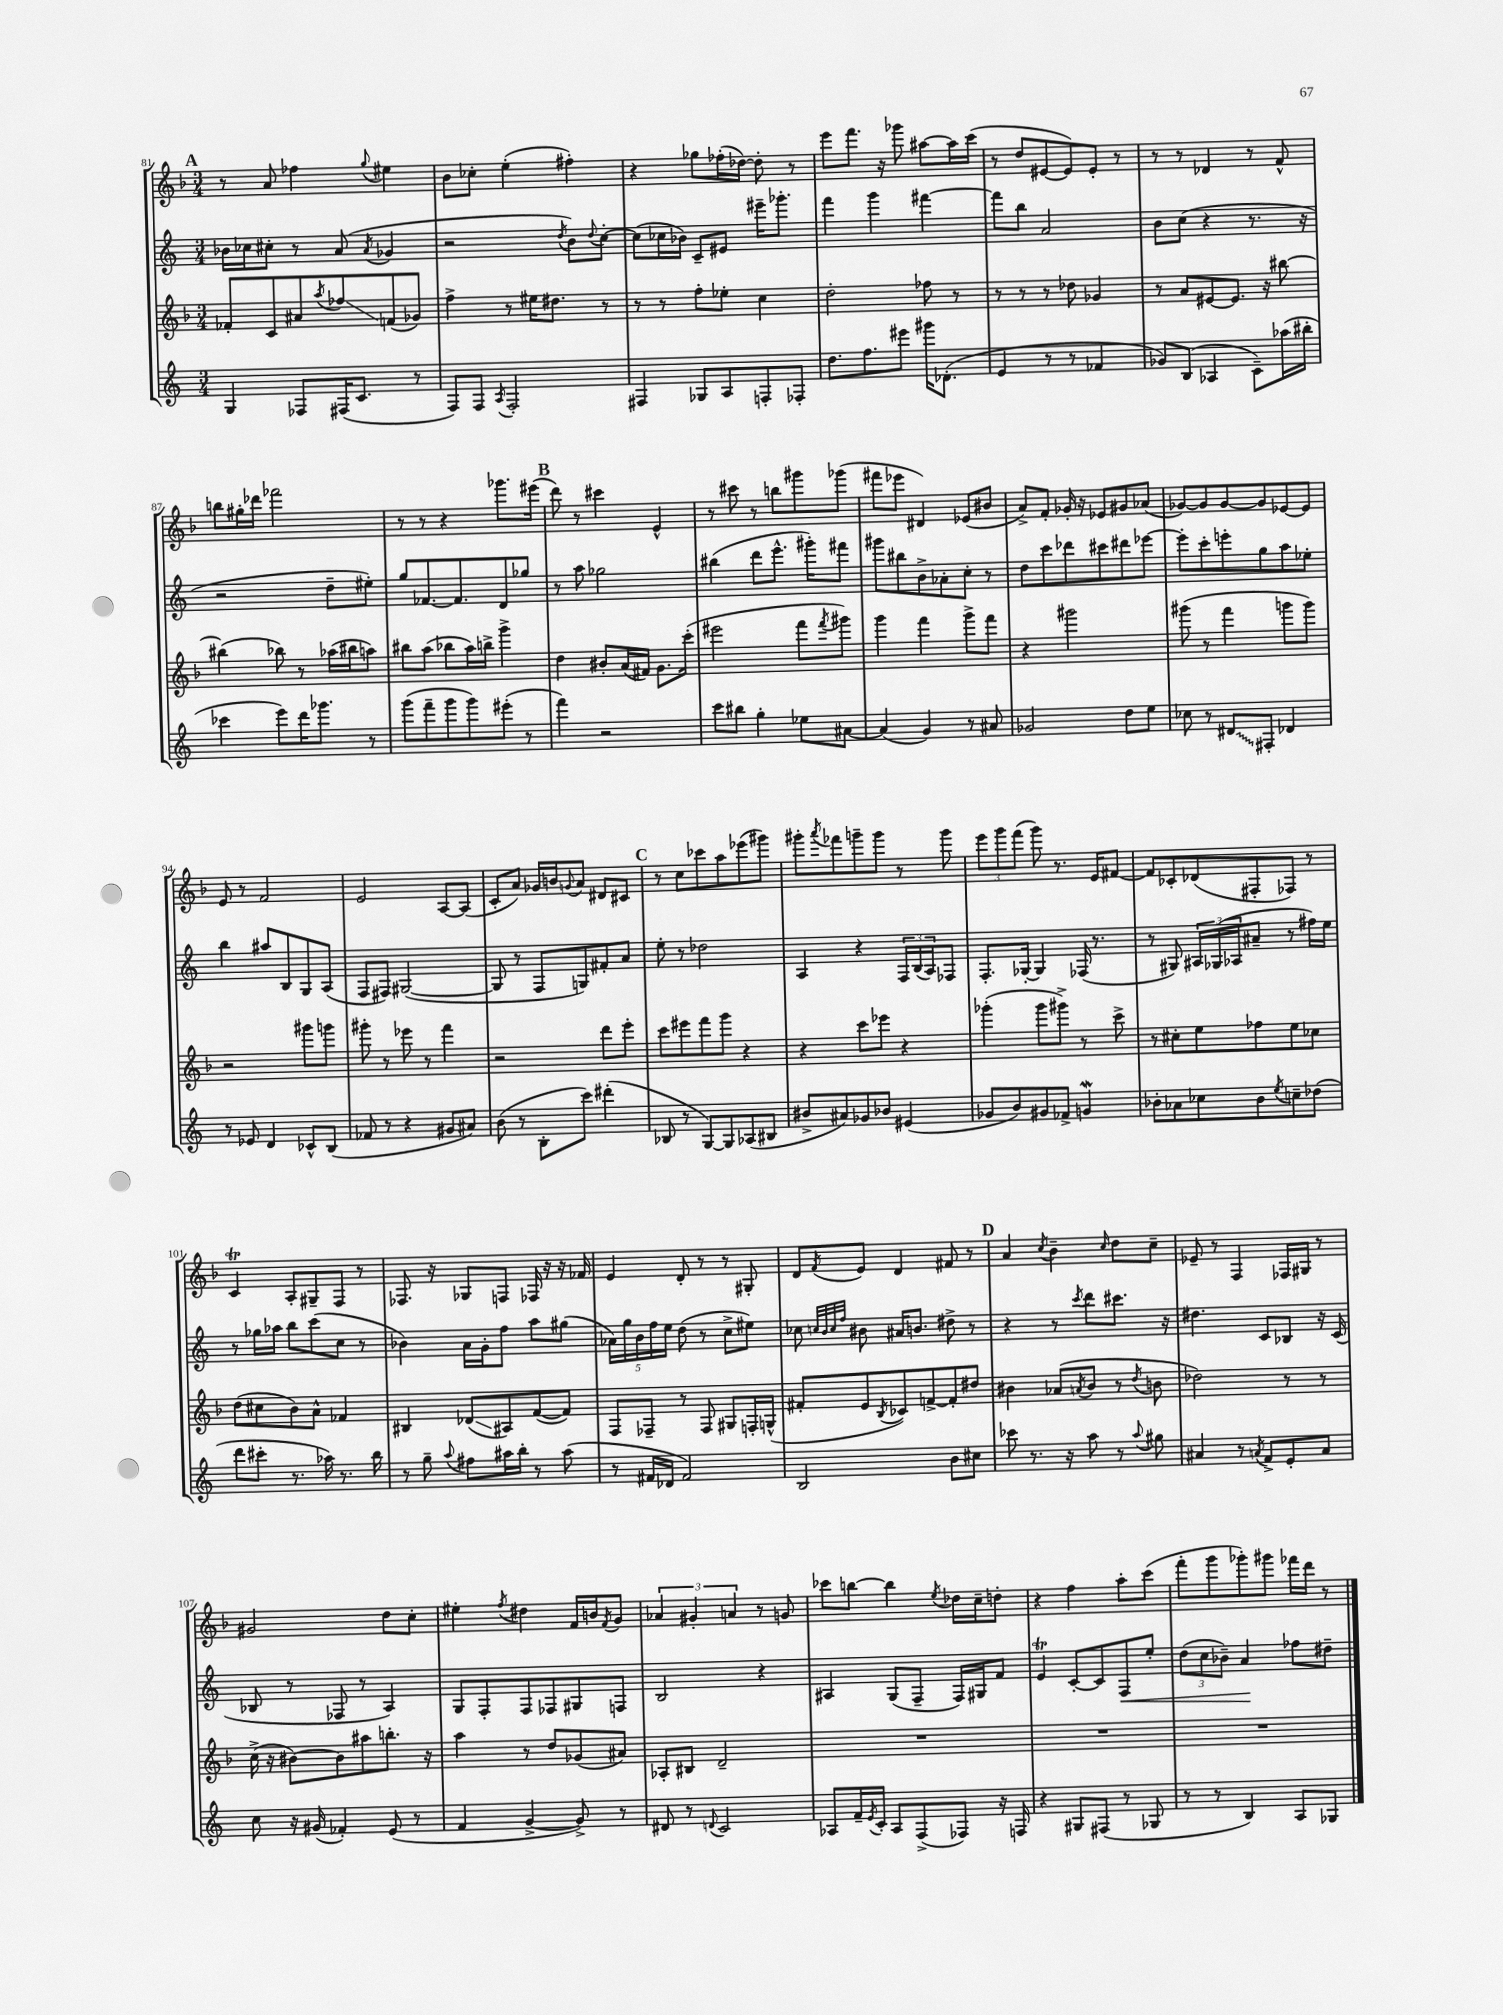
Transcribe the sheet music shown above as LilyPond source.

<<
\new StaffGroup <<
\new Staff = "s0" {
    \clef treble \key f \major \numericTimeSignature \time 3/4
    \mark \markup { \bold "A" } r8 a'8 fes''4 \appoggiatura { g''8 } eis''4 |
    bes'8 ces''8-. e''4-.( fis''4-.) |
    r4 ges''8 fes''16-.( des''16~) des''8-. r8 |
    e'''8 f'''8. r16 ges'''8 ais''8~ ais''16 c'''16( |
    r8 d''8 eis'8~ eis'8) eis'8-. r8 |
    r8 r8 des'4 r8 f'8-^ |
    b''8 gis''16-. des'''16 fes'''2 |
    r8 r8 r4 ges'''8. eis'''16( |
    \mark \markup { \bold "B" } d'''8) r8 cis'''4 e'4-^ |
    r8 cis'''8 r8 b''8 gis'''8 ges'''8( |
    fis'''8 ees'''8 dis'4) ees'8( bis'8 |
    a'8->) f'8-. ges'16-. r16 ees'8 gis'8 aes'8( |
    ges'8~) ges'8 ges'8~ ges'8 ees'8~ ees'8 |
    e'8 r8 f'2 |
    e'2 a8~ a8( |
    c'8-. a'8) ges'16 b'16 \appoggiatura { g'8 } a'8 dis'8 cis'8 |
    \mark \markup { \bold "C" } r8 c''8 ces'''8 a''8 ees'''8( gis'''8) |
    gis'''8-. \acciaccatura { a'''8 } fes'''8 g'''8-- g'''8 r8 g'''8 |
    \tuplet 3/2 { e'''8 g'''8 f'''8( } g'''8) r8. e'16 fis'8~ |
    fis'8 ces'8-. des'8( fis8-. fes8) r8 |
    c'4\trill a8-. gis8-- f8 r8 |
    fes8. r16 ges8 f8 fes16 r16 r16 fes'16 |
    e'4 d'8-. r8 r8 gis8-. |
    d'8 \acciaccatura { f'8 } e'8 d'4 fis'8 r8 |
    \mark \markup { \bold "D" } a'4 \acciaccatura { c''8 } bes'4-- \grace { c''16 } d''8 c''8-- |
    ees'8-- r8 f4 fes16 gis16 r8 |
    gis'2 d''8 c''8-. |
    eis''4-. \acciaccatura { f''8 } dis''4 f'16 b'16 \acciaccatura { f'8 } g'8 |
    \tuplet 3/2 { aes'4 gis'4-. a'4 } r8 g'8 |
    ces'''8 b''8~ b''4 \acciaccatura { e''8 } des''16 c''16-- d''8-. |
    r4 f''4 a''8-. c'''8( |
    f'''8-. g'''8 ges'''8-.) gis'''8 fes'''16 d'''16 r8 \bar "|." |
}
\new Staff = "s1" {
    \clef treble \key c \major \numericTimeSignature \time 3/4
    \mark \markup { \bold "A" } bes'16 ces''16 cis''8-. r8 a'8( \acciaccatura { a'8 } ges'4 |
    r2 \acciaccatura { d''8 } b'8) \appoggiatura { d''8 } c''8~-. |
    c''8( ces''16 bes'16) c'8-- eis'8 eis'''16-- ges'''8.-. |
    f'''4 g'''4 fis'''4~ |
    fis'''8 b''8 a'2 |
    b'8 c''8( r4 r8. r16 |
    r2 d''8-- eis''8-.) |
    g''8 fes'8.~ fes'8. d'8 ges''8 |
    \mark \markup { \bold "B" } r8 a''8 ges''2 |
    bis''4( d'''8 e'''8.-^ gis'''16-.) fis'''8 |
    gis'''8 bis''8 b'8-> aes'8-. c''8-. r8 |
    d''8 c'''8 des'''8 cis'''8 dis'''8 ees'''8~ |
    ees'''8-. c'''8-. e'''8-. g''8 a''8 ees''8-. |
    b''4 ais''8 b8 g8 a8( |
    f8 fis8) gis2~( |
    gis8 r8 f8 g8) fis'8-. a'8 |
    \mark \markup { \bold "C" } e''8-. r8 des''2 |
    a4 r4 \tuplet 3/2 { f16 b16( a16) } fes8 |
    f8.-. ges16~-. ges4 fes16( r8. |
    r8 gis8) \tuplet 3/2 { ais16 ges16( aes16 } ais'8-- r8 fis''16) e''16 |
    r8 ges''16 aes''16 b''8 c'''8( c''8 r8 |
    bes'4) a'16 g'16-. f''8 a''8 gis''8( |
    \tuplet 5/4 { aes'16) g''16 b'16 f''16 e''16 } d''8( r8 c''8-> eis''8) |
    ces''8 \grace { c''32 b'32 c''32 f''32 } bis'8 ais'16 b'8. dis''8-> r8 |
    \mark \markup { \bold "D" } r4 r8 \acciaccatura { c'''8 } d'''8 cis'''8. r16 |
    dis''4. c'8 bes8 r16 c'16( |
    bes8 r8 fes8 r8 a4) |
    g8 f8-. f8 fes8 gis8 f8 |
    b2 r4 |
    ais4 g8( f8-- f16) gis16 f'8 |
    e'4\trill c'8~-. c'8 f8\< e''8-. |
    \tuplet 3/2 { d''8( c''8 bes'8--) } a'4\! fes''8 dis''8-- \bar "|." |
}
\new Staff = "s2" {
    \clef treble \key f \major \numericTimeSignature \time 3/4
    \mark \markup { \bold "A" } fes'8-. c'8 ais'8 \acciaccatura { a''8 } fes''8\glissando f'8( ges'8) |
    f''4-> r8 eis''16 dis''8. r8 |
    r8 r8 f''8-. ees''8-. c''4 |
    d''2-. fes''8 r8 |
    r8 r8 r8 des''8 ges'4 |
    r8 a'8 eis'8~ eis'8. r16 bis''8~ |
    bis''4( bes''8) r8 aes''16( bis''16 a''8) |
    bis''8 a''8( bes''8 a''16) b''16-> g'''4-> |
    \mark \markup { \bold "B" } d''4 bis'8-. a'16( fis'16) g'8. c'''16-.( |
    eis'''2 f'''8 \acciaccatura { f'''8 } gis'''8) |
    g'''4 f'''4 g'''8-> f'''8 |
    r4 gis'''2 |
    gis'''8( r8 f'''4 g'''8 g'''8) |
    r2 gis'''8 g'''8 |
    gis'''8-. r8 ees'''8 r8 f'''4 |
    r2 d'''8 e'''8-. |
    \mark \markup { \bold "C" } c'''8 eis'''8 f'''8 g'''8 r4 |
    r4 c'''8 ees'''8 r4 |
    ges'''4-.( ges'''8 gis'''8->) r8 c'''8-> |
    r8 cis''8-. e''8 fes''8 e''8 ces''8 |
    d''8( cis''8 bes'8) a'8-^ fes'4 |
    bis4 des'8\glissando( ais8) f'8~( f'8) |
    f8 fes8-- r8 fes8 gis8 f16-. g16-^( |
    fis'8-. e'8 \acciaccatura { bes8 } ces'8) f'8~-> f'8-. dis''8 |
    \mark \markup { \bold "D" } bis'4 aes'8( \acciaccatura { a'8 } bis'8 r8 \acciaccatura { d''8 } b'8 |
    des''2) r8 r8 |
    c''16->( r16 bis'8~) bis'8 ais''8 b''8.-. r16 |
    a''4 r8 d''8 ges'8( ais'8) |
    aes8-. bis8 d'2-- |
    R2. |
    R2. |
    R2. \bar "|." |
}
\new Staff = "s3" {
    \clef treble \key c \major \numericTimeSignature \time 3/4
    \mark \markup { \bold "A" } g4 fes8 fis16( c'8. r8 |
    f8) f8 \acciaccatura { a8 } f2-. |
    fis4 ges8 a8 f8-. fes8-. |
    d''8. f''8. eis'''8 gis'''16 des'8.-.( |
    e'4 r8 r8 fes'4 |
    ges'8) b8( aes4 c'8--) aes''16( bis''16-. |
    ces'''4 e'''8) d'''16 ges'''8. r8 |
    g'''8( f'''8-- g'''8 g'''8) eis'''8-.( r8 |
    \mark \markup { \bold "B" } f'''4) r2 |
    c'''8 bis''8 g''4-. ees''8 ais'8~ |
    ais'4( g'4) r8 ais'8 |
    ges'2 d''8 e''8 |
    ces''8 r8 \once \override Glissando.style = #'zigzag dis'8\glissando fis8-. des'4 |
    r8 ees'8 d'4 ces'8-^ b8( |
    fes'8 r8 r4 gis'8 ais'8) |
    b'8( r8 b8-. c'''8) dis'''4-.( |
    \mark \markup { \bold "C" } bes8 r8 g8~) g8 aes8( bis8 |
    bis'8-> ais'8) ges'8 bes'8 eis'4( |
    ges'8 b'8) gis'8 fes'8-> g'4\mordent |
    bes'8-. aes'8 ces''8 bes'8 \acciaccatura { e''8 } c''8-- des''8( |
    d'''8 cis'''8-. r8. aes''16) r8. b''16 |
    r8 g''8-- \appoggiatura { a''8 } fis''8 ais''16 b''16-. r8 ais''8( |
    r8 fis'16 des'16 fis'2) |
    b2 b'8 cis''8 |
    \mark \markup { \bold "D" } ces'''8 r8. r16 a''8 r8 \appoggiatura { a''8 } gis''8 |
    ais'4 r8 \acciaccatura { a'8 } f'8-> e'8-. a'8 |
    c''8 r16 gis'16( fes'4-.) e'8( r8 |
    f'4 g'4~-> g'8->) r8 |
    dis'8 r8 \appoggiatura { d'8 } c'2 |
    aes8 f'16-- \acciaccatura { e'8 } c'16-. aes8 f8->( fes8) r16 f16 |
    r4 gis8 fis8( r8 ges8 |
    r8 r8 b4) a8 ges8 \bar "|." |
}
>>
>>
\layout { \context { \Score currentBarNumber = #81 } }
